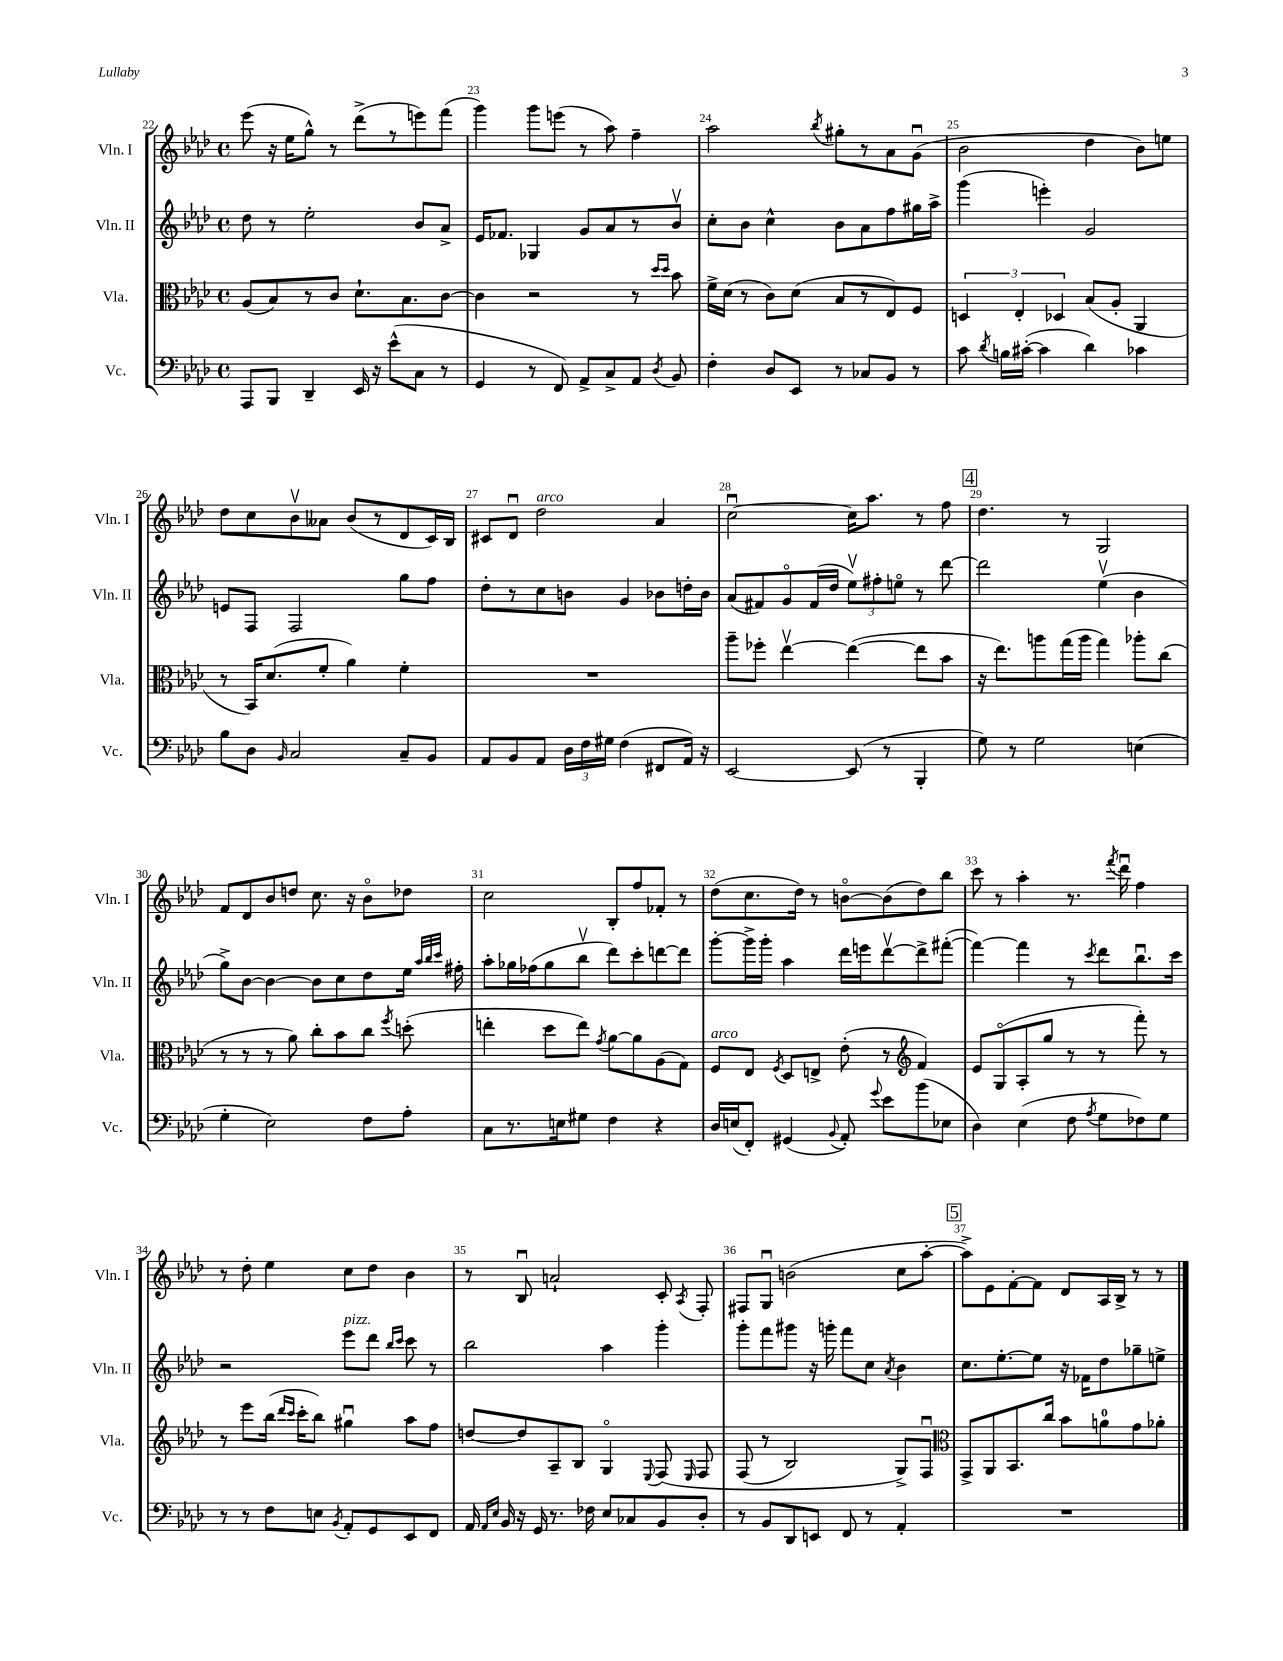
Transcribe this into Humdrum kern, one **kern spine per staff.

**kern	**kern	**kern	**kern
*part4	*part3	*part2	*part1
*staff4	*staff3	*staff2	*staff1
*I"Vc.	*I"Vla.	*I"Vln. II	*I"Vln. I
*I'Vc.	*I'Vla.	*I'Vln. II	*I'Vln. I
*clefF4	*clefC3	*clefG2	*clefG2
*k[b-e-a-d-]	*k[b-e-a-d-]	*k[b-e-a-d-]	*k[b-e-a-d-]
*M4/4	*M4/4	*M4/4	*M4/4
*met(c)	*met(c)	*met(c)	*met(c)
=22	=22	=22	=22
8AAA-/L	(8A-/L	8dd-\	(8eee-\
8BBB-/J	8B-/)	8r	16r
.	.	.	16ee-\KL
4DD-~/	8r	2ee-'\	8gg^^\J)
.	8c/J	.	8r
16EE-/	8.d-`\L	.	(8ddd-^\L
16r	.	.	.
(8e-^^\L	.	.	8r
.	8.B-\	.	.
8C\J	.	8b-/L	8eeen\)
8r	[8c\J	8a-^/J	(8fff\J
=23	=23	=23	=23
4GG/	4c\]	16e-/KL	4ggg\)
.	.	8.f-X/J	.
8r	2r	4G-X/	8ggg\L
8FF/)	.	.	(8eeen\J
8AA-^/L	.	8g/L	8r
8C^/	.	8a-/	8aa-\)
8AA-/J	8r	8r	4ff~\
.	16qqdd-/LL	.	.
8qD-/	16qqdd-/JJ	.	.
8BB-/	8b-\	8b-v/J	.
=24	=24	=24	=24
4F'\	16f^\LL	8cc'\L	2aa-\
.	(16d-\JJ	.	.
.	8r	8b-\J	.
8D-/L	8c\L)	4cc^^\	.
8EE-/J	(8d-\J	.	.
.	.	.	8qbb-/
8r	8B-/L	8b-\L	8gg#X'\L
8C-X/L	8r	8a-\	8r
8BB-/J	8E-/)	8ff\	8a-\
8r	8F/J	16gg#X\L	(8gu\J
.	.	16aa-^\JJ	.
=25	=25	=25	=25
8c\	6Dn/	(4ggg\	2b-\
8qd-/	.	.	.
16Bn\LL	.	.	.
.	6E-'/	.	.
([16c#X'\JJ	.	.	.
4c#\]	.	4eeen'\)	.
.	6D-X/	.	.
4d-\)	(8B-/L	2g/	4dd-\
.	8A-'/J	.	.
4c-X\	4AA-/	.	8b-\L)
.	.	.	8een\J
!!LO:LB:g=z
=26	=26	=26	=26
8B-\L	8r	8en/L	8dd-\L
8D-\J	16BB-/KL)	8F/J	8cc\
.	(8.d-/	.	.
16qqBB-/	.	.	.
2C/	.	2F/	8b-v\
.	8f'/J	.	8a--X\J
.	4a-\)	.	(8b-/L
.	.	.	8r
8C~/L	4f'\	8gg\L	8d-/
8BB-/J	.	8ff\J	16c/L)
.	.	.	16B-/JJ
=27	=27	=27	=27
8AA-/L	1r	8dd-'\L	8c#X/L
8BB-/	.	8r	8d-u/J
!	!	!	!LO:TX:a:i:t=arco
8AA-/J	.	8cc\	2dd-\
24D-\LL	.	8bn\J	.
24F\	.	.	.
24G#X\JJ	.	.	.
(4F\	.	4g/	.
8FF#X/L	.	8b-X\L	4a-/
16AA-/Jk)	.	16ddn'\L	.
16r	.	16b-\JJ	.
=28	=28	=28	=28
[2EE-/	8aa-~\L	(8a-/L	[2ccu\
.	8ff-X'\J	8f#X/)	.
.	[4ee-v\	8g/	.
.	.	(16f#/L	.
.	.	16dd-/JJ	.
(8EE-/]	(4ee-\_	12ee-v\L)	16cc\KL]
.	.	.	8.aa-\J
.	.	12ff#X'\	.
8r	.	.	.
.	.	12een\J	.
4BBB-'/	8ee-\L]	8r	8r
.	8b-\J	[8ddd-\	8ff\
!!LO:REH:place=s1:t=4
=29	=29	=29	=29
8G\)	16r	2ddd-\]	4.dd-\
.	8.ee-\L)	.	.
8r	.	.	.
2G\	8aan\	.	.
.	(16gg\L	.	8r
.	16aa\JJ	.	.
.	4gg\)	(4ee-v\	2G/
(4En\	8aa-X'\L	4b-\	.
.	(8cc\J	.	.
!!LO:LB:g=z
=30	=30	=30	=30
4G'\	8r	8gg^\L)	8f/L
.	8r	[8b-\J	8d-/
2E-\)	8r	4b-\_	8b-/
.	8a-\)	.	8ddn/J
.	8cc'\L	8b-\L]	8.cc\
.	8b-\	8cc\	.
.	.	.	16r
8F\L	8cc\J	8dd-\	8b-\L
.	8qff/	.	.
8A-'\J	(8ddn'\	16ee-\Jk	8dd-X\J
.	.	32qqaa-/LLL	.
.	.	32qqbb-/	.
.	.	32qqccc/JJJ	.
.	.	16ff#X'\	.
=31	=31	=31	=31
8C\L	4een'\	8aa-'\L	2cc\
8.r	.	16gg-X\L	.
.	.	(16ff-X\J	.
.	8dd-\L	8gg-\	.
16En\k	.	.	.
8G#X\J	8ee\J)	8bb-v\J	.
.	8qg/	.	.
4F\	[8a-\L	8ddd-\L)	8B-'/L
.	8a-\]	8ccc'\	8ff/
4r	(8A-\	[8dddn\	8f-X'/J
.	8G\J)	8ddd\J]	8r
=32	=32	=32	=32
!	!LO:TX:a:i:t=arco	!	!
16D-/LL	8F/L	[8ggg'\L	(8dd-\L
(16En/J	.	.	.
8FF'/J)	8E-/J	16ggg^\L]	8.cc\
.	.	16ggg'\JJ	.
.	8qF/	.	.
(4GG#X/	8D-/L	4aa-\	.
.	.	.	16dd-\Jk)
.	8En^/J	.	8r
8qqBB-/	.	.	.
8AA-'/)	(8e-'\	16ddd-\LL	[8bn\L
.	.	16eeen\J	.
8qqg/	.	.	.
8e-\L	8r	[8ddd-v\	(8b\]
*	*clefG2	*	*
(8b-\	4f/)	8ddd-^\]	8dd-\)
8E-X\J	.	([8fff#X'\J	8bb-\J
=33	=33	=33	=33
4D-\)	8e-/L	4fff#\_)	8ccc\
.	(8G/	.	8r
(4E-\	8A-'/	4fff#\]	4aa-'\
.	8gg/J	.	.
8F\	8r	8r	8.r
8qA-/	.	8qccc/	.
8G\L	8r	8ddd-\L	.
.	.	.	8qfff/
.	.	.	16ddd-u\
8F-X\)	8fff'\)	8.bb-u\	4ff\
8G\J	8r	.	.
.	.	16ccc\Jk	.
!!LO:LB:g=z
=34	=34	=34	=34
8r	8r	2r	8r
8r	8eee-\L	.	8dd-'\
8F\L	(16bb-\Jk	.	4ee-\
.	16qqddd-/LL	.	.
.	16qqccc/JJ	.	.
.	16ccc'\KL	.	.
8En\J	8bb-\J)	.	.
8qBB-/	.	.	.
!	!	!LO:TX:a:i:t=pizz.	!
8AA-'/L	4gg#Xu\	8eee-\L	8cc\L
8GG/	.	8ddd-\J	8dd-\J
.	.	16qqbb-/LL	.
.	.	16qqccc/JJ	.
8EE-/	8aa-\L	8ccc\	4b-\
8FF/J	8ff\J	8r	.
=35	=35	=35	=35
16AA-/	[8ddn/L	2bb-\	8r
16qqAA-/LL	.	.	.
16qqE-/JJ	.	.	.
16BB-/	.	.	.
16r	8dd/]	.	8B-u/
16GG/	.	.	.
8.r	8A-~/	.	2an`/
.	8B-/J	.	.
16F-X\	.	.	.
8E-/L	4G/	4aa-\	.
8C-X/	.	.	.
.	8qqE-/	.	.
8BB-/	(8F/	4ggg'\	8c'/
.	16qqE-/	.	8qA-/
8D-'/J	8F/	.	8F'/
=36	=36	=36	=36
8r	(8F/	8ggg'\L	8F#X/L
8BB-/L	8r	8fff\	8Gu/J
8DD-/	2B-/)	8ggg#X\J	(2bn\
8EEn/J	.	16r	.
.	.	16gggn'\	.
8FF/	.	8fff\L	.
8r	.	8cc\J	.
.	.	8qa-/	.
4AA-'/	8G^/L)	4b-\	8cc\L
.	8Fu/J	.	[8aa-'\J
!!LO:REH:place=s1:t=5
=37	=37	=37	=37
*	*clefC3	*	*
1r	8GG^/L	8.cc\L	8aa-^\L])
.	8AA-/	.	8e-\
.	.	[8.ee-'\	.
.	8.BB-/	.	[8f'\
.	.	8ee-\J]	8f\J]
.	16cc/Jk	.	.
.	8b-\L	16r	8d-/L
.	.	16f-X\KL	.
.	8an\	8dd-\	16A-/L
.	.	.	16B-^/JJ
.	8g\	8gg-X~\	8r
.	8a-X'\J	8een^\J	8r
==	==	==	==
*-	*-	*-	*-
